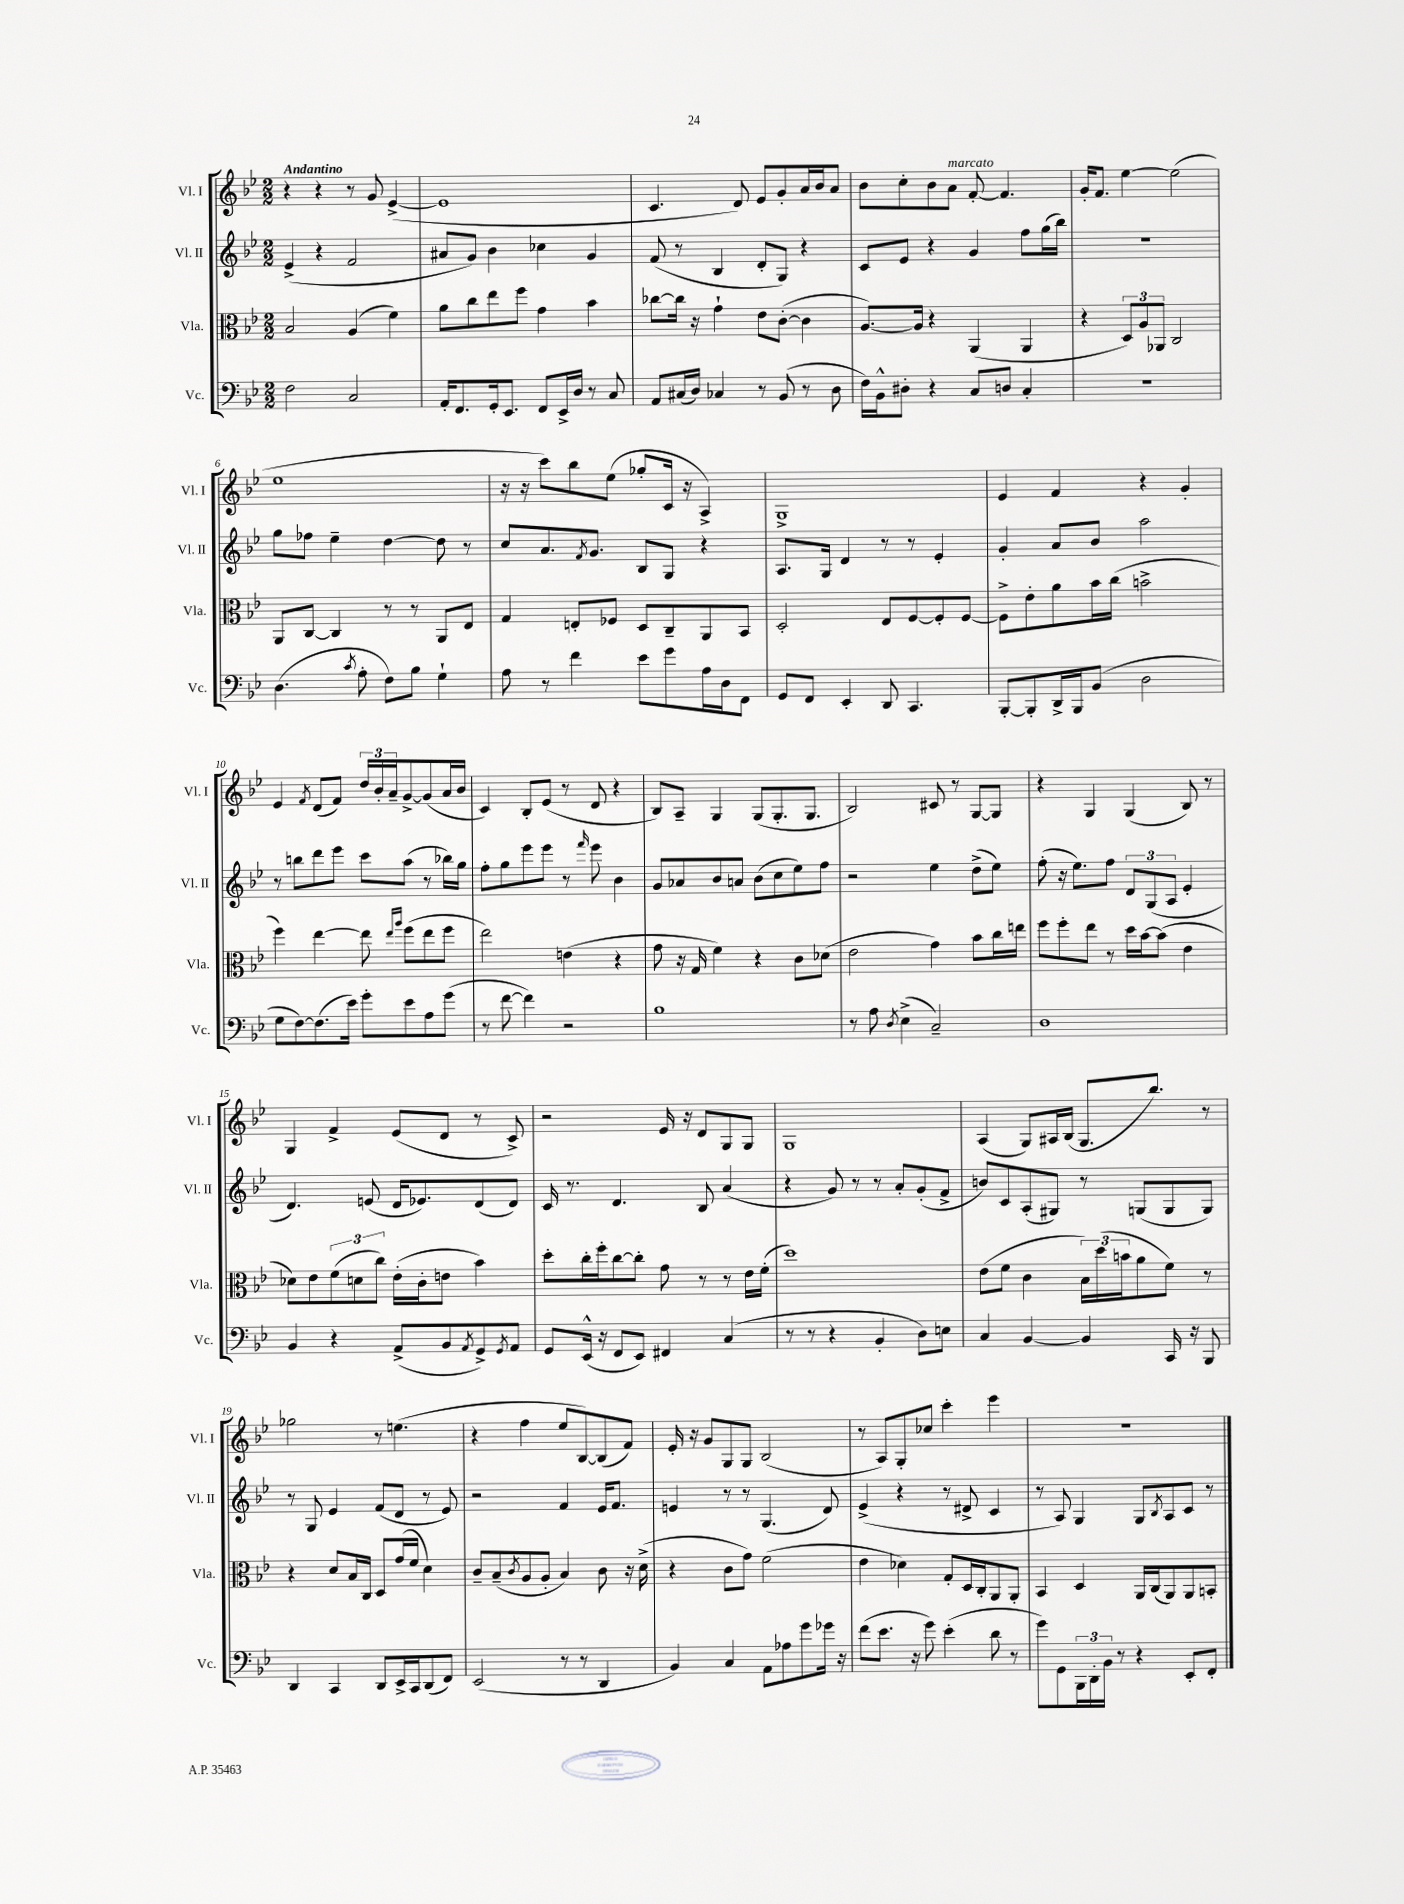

**kern	**kern	**kern	**kern
*part4	*part3	*part2	*part1
*staff4	*staff3	*staff2	*staff1
*I"Vc.	*I"Vla.	*I"Vl. II	*I"Vl. I
*I'Vc.	*I'Vla.	*I'Vl. II	*I'Vl. I
*clefF4	*clefC3	*clefG2	*clefG2
*k[b-e-]	*k[b-e-]	*k[b-e-]	*k[b-e-]
*M2/2	*M2/2	*M2/2	*M2/2
=1	=1	=1	=1
!	!	!	!LO:TX:a:B:t=Andantino
2F\	2B-/	(4e-^/	4r
.	.	4r	4r
2C/	(4A/	2f/	8r
.	.	.	8g/
.	4f\)	.	([4e-^/
=2	=2	=2	=2
16AA'/KL	8a\L	8a#X/L	1e-]
8.FF/	.	.	.
.	8cc\	8g/J)	.
16GG'/k	8ee-\	4b-\	.
8.EE-/J	.	.	.
.	8ff\J	.	.
8FF/L	4g\	4cc-X\	.
16EE-^/L	.	.	.
16D/JJ	.	.	.
8r	4b-\	4g/	.
8C/	.	.	.
=3	=3	=3	=3
8AA/L	[8cc-X\L	(8f/	4.c/
(16C#X/L	16cc-\Jk]	8r	.
16D/JJ)	16r	.	.
4C-X/	4g`\	4B-/	.
.	.	.	8d/)
8r	8e-\L	8d'/L	8e-/L
(8BB-/	([8c'\J	8G/J)	8g'/
8r	4c\]	4r	16a/L
.	.	.	16b-/J
8D\	.	.	8a/J
=4	=4	=4	=4
16F\LL)	[8.A/L)	8c/L	8b-\L
16BB-^^\J	.	.	.
8D#X'\J	.	8e-/J	8cc'\
.	16A/Jk]	.	.
4r	4r	4r	8b-\
!	!	!	!LO:TX:a:i:t=marcato
.	.	.	8a\J
8C/L	(4AA/	4g/	[8f'/
8Dn/J	.	.	4.f/]
4C'/	4AA/	8ff\L	.
.	.	(16gg\L	.
.	.	16bb-\JJ)	.
=5	=5	=5	=5
1r	4r	1r	16g'/KL
.	.	.	8.f/J
.	12D/L)	.	[4ee-\
.	12A/	.	.
.	12AA-X/J	.	.
.	2C/	.	(2ee-\]
!!LO:LB:g=z
=6	=6	=6	=6
(4.D\	8AA/L	8gg\L	1ee-
.	[8C/J	8ff-X\J	.
.	4C/]	4ee-~\	.
8qc/	.	.	.
8A'\	.	.	.
8F\L)	8r	[4dd\	.
8B-\J	8r	.	.
4G`\	8AA/L	8dd\]	.
.	8E-/J	8r	.
=7	=7	=7	=7
8A\	4G/	8cc/L	16r
.	.	.	16r
8r	.	8.a/	8ccc\L)
4f\	8En'/L	.	8bb-\
.	.	8qf/	.
.	.	8.g/J	.
.	8F-X/J	.	(8ee-\J
8e-\L	8D/L	8B-/L	8gg-X'/L
8g\	8C~/	8G/J	16c/Jk
.	.	.	16r
16A\L	8AA/	4r	4A^/)
16D\J	.	.	.
8FF\J	8BB-/J	.	.
=8	=8	=8	=8
8GG/L	2D'/	8.A/L	1G^
8FF/J	.	.	.
.	.	16G/Jk	.
4EE-'/	.	4d/	.
8DD/	8E-/L	8r	.
4.CC/	[8F/	8r	.
.	8F'/]	4e-'/	.
.	[8F/J	.	.
=9	=9	=9	=9
[8BBB-'/L	8F^\L]	4g'/	4e-/
8BBB-'/]	8e-'\	.	.
16DD^/L	8a\	8a/L	4f/
16BBB-/J	.	.	.
(8BB-/J	16b-\L	8b-/J	.
.	(16cc\JJ	.	.
2D\	2bn^\	2aa\	4r
.	.	.	4g'/
!!LO:LB:g=z
=10	=10	=10	=10
8G\L	4ff\)	8r	4e-/
[8F\)	.	8bbn\L	.
.	.	.	8qf/
(8.F\]	[4ee-\	8ddd\	(8d/L
.	.	8eee-\J	8f/J)
16e-\Jk)	.	.	.
8g'\L	8ee-\]	8ccc\L	24dd/LL
.	.	.	24b-'/
.	.	.	24a~/J
.	16qqee-/LL	.	.
.	16qqaa/JJ	.	.
8e-\	(8ff\L	(8aa\J	[8g^/
8A\	8ee-\	8r	(8g/]
(8g\J	8ff\J	16bb-X\LL)	16a/L
.	.	16gg\JJ	16b-/JJ
=11	=11	=11	=11
8r	2ee-\)	8ff'\L	4c/)
[8f\	.	8gg\	.
4f\])	.	8eee-\	8B-'/L
.	.	8eee-\J	(8e-/J
2r	(4en\	8r	8r
.	.	16qqfff/	.
.	.	8eee-\	8d/
.	4r	4b-\	4r
=12	=12	=12	=12
1B-	8g\	8g/L	8B-/L)
.	16r	8a-X/	8A~/J
.	16G/	.	.
.	4f\)	8b-/	4G/
.	.	8an/J	.
.	4r	(8b-\L	(8G/L
.	.	8cc\	8.G'/
.	8c\L	8ee-\)	.
.	.	.	8.G/J
.	(8d-X\J	8ff\J	.
=13	=13	=13	=13
8r	2e-\	2r	2B-/)
8A\	.	.	.
8qD/	.	.	.
(4E-^\	.	.	.
2C~/)	4g\)	4ee-\	8c#X/
.	.	.	8r
.	8b-\L	(8dd^\L	[8G/L
.	16cc\L	8ee-\J)	8G/J]
.	16een\JJ	.	.
=14	=14	=14	=14
1D	8ff\L	(8ff'\	4r
.	8ff'\	16r	.
.	.	8.ee-\L)	.
.	8ee-\J	.	4G/
.	8r	8ff\J	.
.	16dd\LL	12d/L	(4G/
.	[16b-\J	.	.
.	.	(12G/	.
.	(8b-\J]	.	.
.	.	12A/J	.
.	4e-\	4e-'/	8B-/)
.	.	.	8r
!!LO:LB:g=z
=15	=15	=15	=15
4BB-/	8d-X\L)	4.d/)	4G/
.	8e-\	.	.
4r	(12f\	.	4f^/
.	12dn\	.	.
.	.	(8en/	.
.	12cc\J)	.	.
(8AA^/L	(16e-'\LL	16d/KL	(8e-/L
.	16c'\J	8.e-X/)	.
8BB-/	8en\J	.	8d/J
8qAA/	.	.	.
8GG^/)	4b-\)	(8d/	8r
8qGG/	.	.	.
8AA/J	.	8d/J)	8c^/)
=16	=16	=16	=16
8GG/L	8dd'\L	16c/	2r
.	.	8.r	.
(16EE-^^/Jk	16cc'\L	.	.
16r	16ff'\J	.	.
8FF/L	[8cc\	4.d/	.
8EE-/J)	8cc'\J]	.	.
4FF#X/	8g\	.	16e-/
.	.	.	16r
.	8r	8B-/	8d/L
(4C/	8r	(4a/	8G/
.	16e-\LL	.	8G/J
.	(16f'\JJ	.	.
=17	=17	=17	=17
8r	1dd)	4r	1G
8r	.	.	.
4r	.	8g/)	.
.	.	8r	.
4BB-'/	.	8r	.
.	.	8a'/L	.
8D\L)	.	(8g'/	.
8En\J	.	8f^/J	.
=18	=18	=18	=18
4C/	(8e-\L	8bn/L)	(4A/
.	8f\J	8c/	.
[4BB-/	4c\	(8A'/	8G/L)
.	.	8G#X/J)	16A#X/L
.	.	.	(16B-/JJ
4BB-/]	24B-\LL)	8r	8.G/L
.	(24dd\	.	.
.	24bn\J	.	.
.	8a\	(8Gn/L	.
.	.	.	8.bb-/J)
16CC/	8f\J)	8G/	.
16r	.	.	.
8BBB-/	8r	8G/J)	8r
!!LO:LB:g=z
=19	=19	=19	=19
4DD/	4r	8r	2gg-X\
.	.	8G/	.
4CC/	8d/L	4e-/	.
.	16B-/L	.	.
.	16C/JJ	.	.
8DD/L	8D/L	(8f/L	8r
16EE-^/L	(16g/L	8d/J	(4.een\
16CC/J	16f/JJ	.	.
(8DD/	4d\)	8r	.
8FF/J)	.	8e-/)	.
=20	=20	=20	=20
(2EE-/	8c~/L	2r	4r
.	(8B-~/	.	.
.	8qc/	.	.
.	8A/	.	4ff\
.	8A'/J	.	.
8r	4B-/)	4f/	8ee-/L
8r	.	.	[8B-/)
4DD/	8c\	16e-/KL	(8B-/]
.	.	8.f/J	.
.	16r	.	8f/J)
.	(16d^\	.	.
=21	=21	=21	=21
4BB-/)	4r	4en/	16e-'/
.	.	.	16r
.	.	.	8g/L
4C/	8c\L	8r	8G/
.	8g\J)	8r	8G/J
8AA\L	(2f\	(4.G/	(2B-/
8A-X\	.	.	.
8g\	.	.	.
16g-X\Jk	.	8d/)	.
16r	.	.	.
=22	=22	=22	=22
(8f\L	4e-\	(4e-^/	8r
8.e-\J	.	.	8A/L)
.	4d-X\)	4r	8G'/
16r	.	.	.
8g\)	.	.	8cc-X/J
(4e-'\	8G'/L	8r	4ccc'\
.	16D/L	8d#X^/	.
.	16C'/J	.	.
8d\	8AA/	4c/	4eee-\
8r	8AA'/J	.	.
=23	=23	=23	=23
8g\L)	4BB-/	8r	1r
8GG\	.	8A/)	.
24BBB-\L	4D/	4G/	.
24DD'\	.	.	.
24BB-\JJ	.	.	.
8r	.	.	.
4r	16AA/LL	8G/L	.
.	(16C/J	.	.
.	.	8qB-/	.
.	8AA/)	8A/	.
8EE-'/L	8AA/	8c/J	.
8FF'/J	8BBn'/J	8r	.
==	==	==	==
*-	*-	*-	*-
